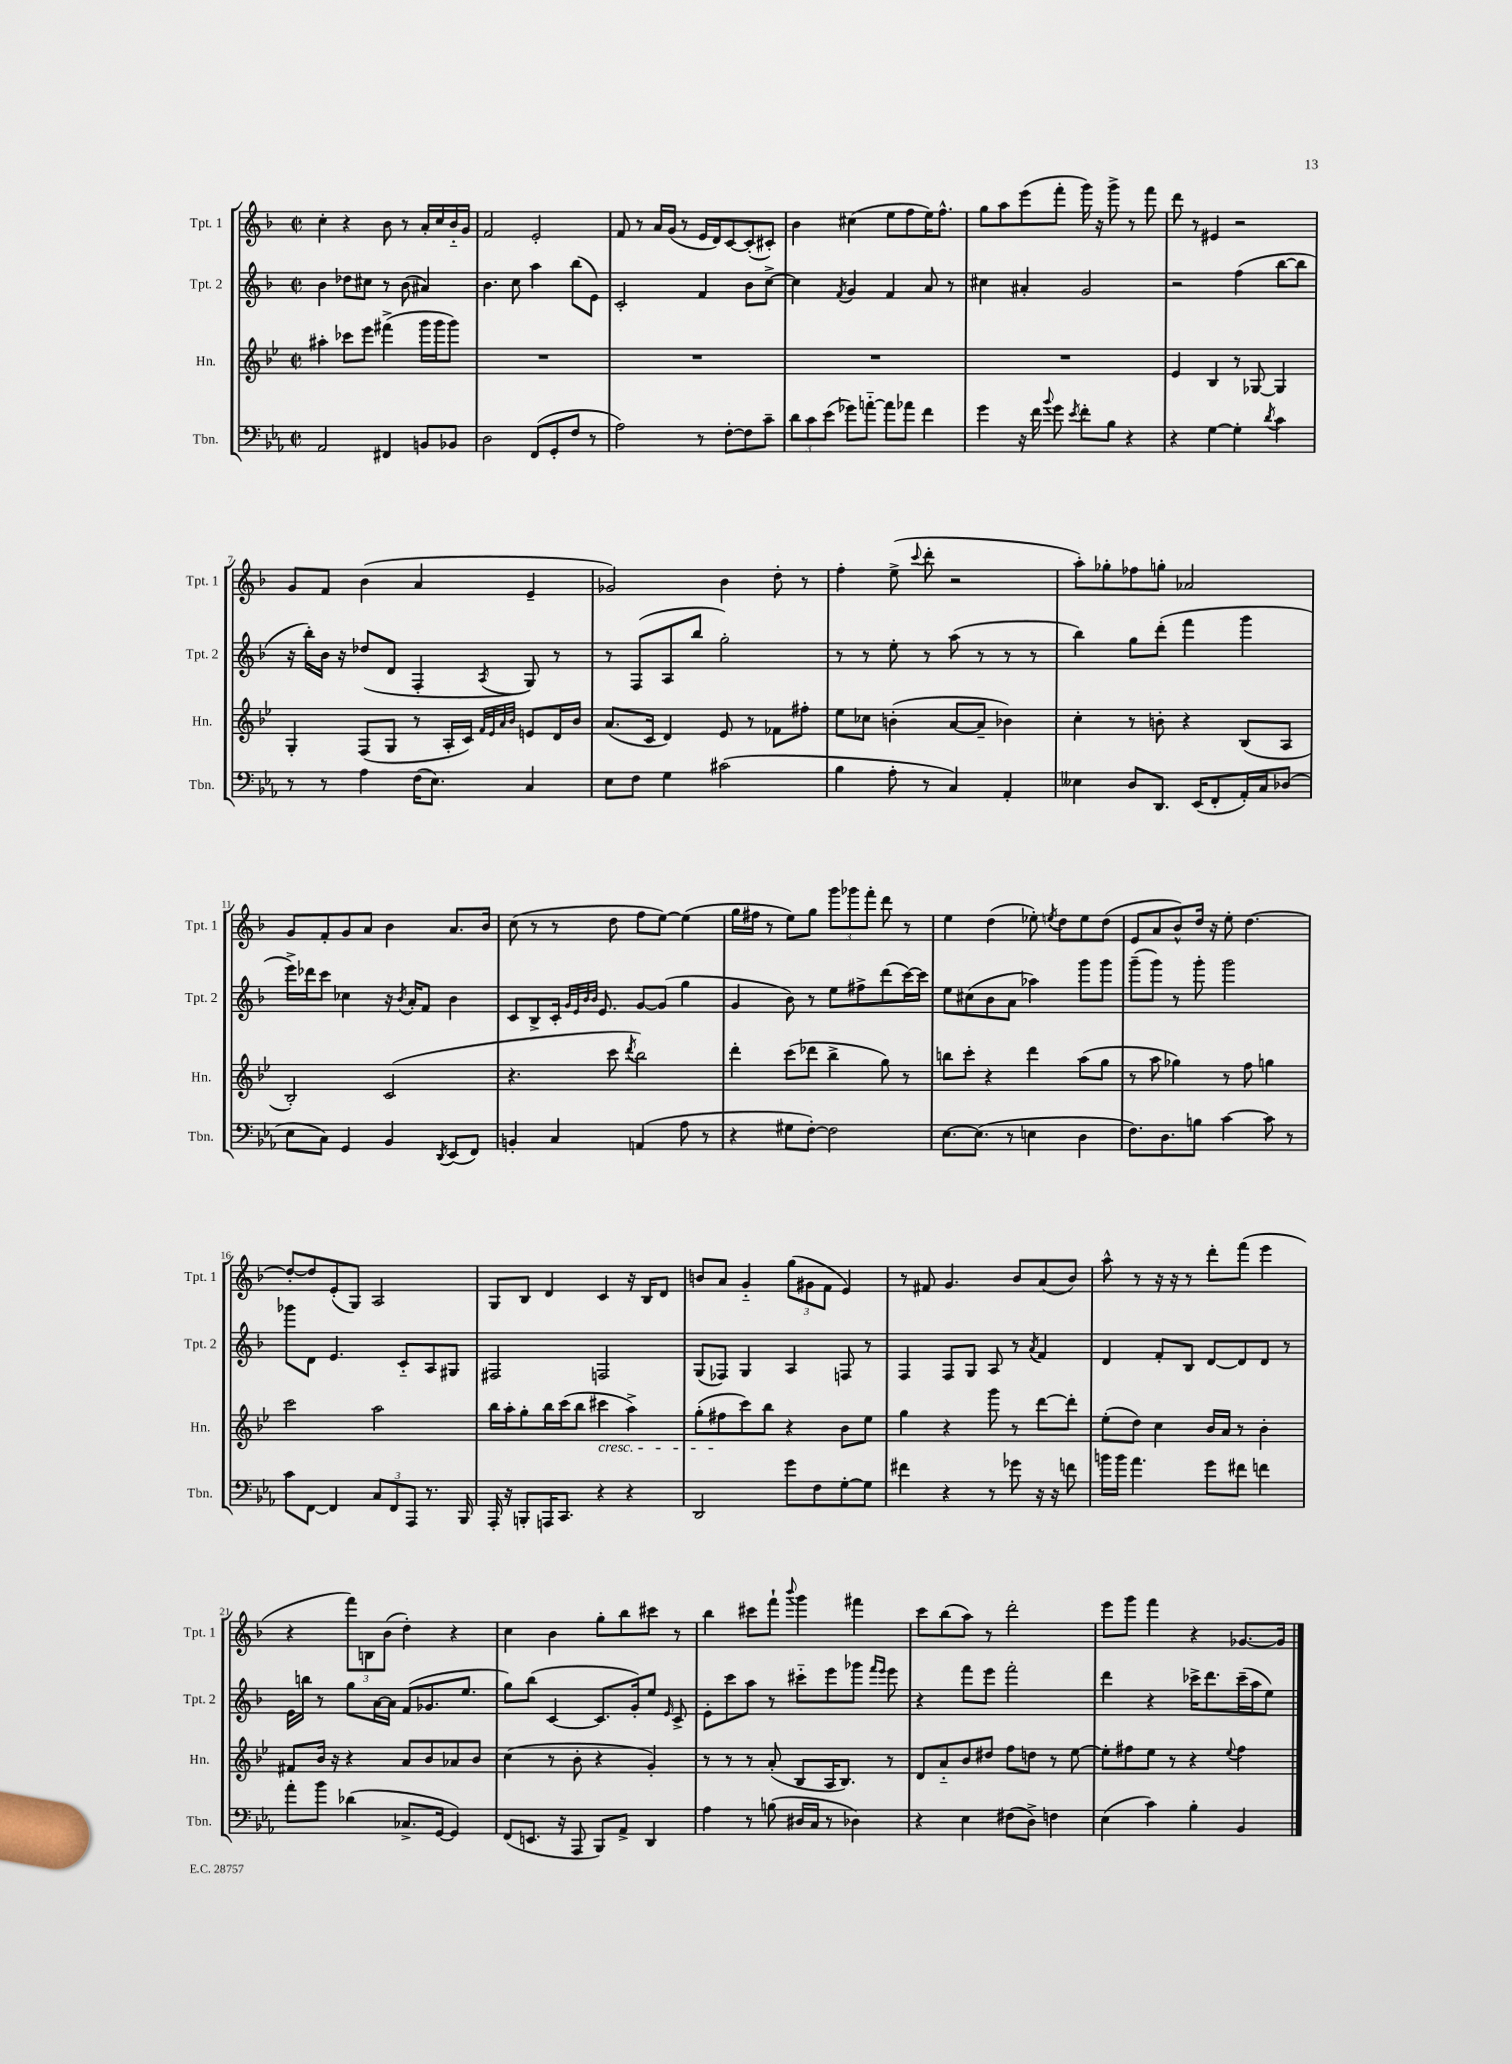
<<
\new StaffGroup <<
\new Staff = "s0" \with { instrumentName = "Tpt. 1" shortInstrumentName = "Tpt. 1" } {
    \clef treble \key f \major \defaultTimeSignature \time 2/2
    \autoBeamOff c''4-. r4 bes'8 r8 a'16[-. c''16 bes'16-_ g'16] |
    f'2 e'2-. |
    f'8 r8 a'16[ g'16]( r8 e'16[ d'16) c'8~ c'8-.( cis'8]-.) |
    bes'4 cis''4( e''8[ f''8 e''16) f''8.]-^ |
    g''8[ a''8 e'''8( f'''8]-. g'''16) r16 g'''8-> r8 f'''8 |
    d'''8 r8 eis'4 r2 |
    g'8[ f'8] bes'4( a'4 e'4-- |
    ges'2) bes'4 d''8-. r8 |
    f''4-. e''8->( \appoggiatura { c'''8 } d'''8-. r2 |
    a''8[-.) ges''8-. fes''8 g''8]-. aes'2 |
    g'8[ f'8-. g'8 a'8] bes'4 a'8.[ bes'16] |
    c''8( r8 r8 d''8 f''8[ e''8]~) e''4( |
    g''16[ fis''16] r8 e''8[) g''8] \tuplet 3/2 { g'''8[ ges'''8 f'''8]-. } d'''8 r8 |
    e''4 d''4( ees''8-.) \acciaccatura { e''8 } d''8[ e''8 d''8]( |
    e'8[ a'8 bes'8-^) d''16] r16 e''8-. d''4.~ |
    d''8[~-. d''8 e'8-.( g8]) a2 |
    g8[ bes8] d'4 c'4 r16 bes16[ d'8] |
    b'8[ a'8] g'4-_ \tuplet 3/2 { g''8[( gis'8 f'8] } e'4) |
    r8 fis'8 g'4. bes'8[ a'8( bes'8]) |
    a''8-^ r8 r16 r16 r8 d'''8[-. f'''8]( e'''4 |
    r4 \tuplet 3/2 { f'''8[) b8 bes'8]( } d''4-.) r4 |
    c''4 bes'4 g''8[-. bes''8 cis'''8] r8 |
    bes''4 cis'''8[ f'''8]-! \appoggiatura { bes'''8 } g'''4 fis'''4 |
    c'''8[ bes''8( a''8]) r8 d'''2-. |
    e'''8[ g'''8] f'''4 r4 ges'8.[~ ges'16] \bar "|." |
}
\new Staff = "s1" \with { instrumentName = "Tpt. 2" shortInstrumentName = "Tpt. 2" } {
    \clef treble \key f \major \defaultTimeSignature \time 2/2
    \autoBeamOff bes'4 des''8[ cis''8] r8 bes'8( ais'4) |
    bes'4. c''8 a''4 bes''8[( e'8]) |
    c'2-. f'4 bes'8[ c''8]~-> |
    c''4 \acciaccatura { f'8 } g'4 f'4 a'8 r8 |
    cis''4 ais'4-. g'2 |
    r2 f''4( bes''8[~ bes''8] |
    r16 bes''16[-.) bes'16] r16 des''8[( d'8] f4-. \acciaccatura { a8 } g8) r8 |
    r8 f8[( a8 bes''8] g''2-.) |
    r8 r8 e''8-. r8 a''8( r8 r8 r8 |
    bes''4) g''8[ d'''8]-.( f'''4 g'''4 |
    e'''16[->) des'''16 c'''8] ces''4 r16 \acciaccatura { bes'8 } a'16[-. f'8] bes'4 |
    c'8[ bes8-> c'16]-. \grace { g'32[ e'32 bes'32 bes'32] } e'8. g'8[~ g'8]( g''4 |
    g'4 bes'8) r8 e''8[ fis''8-> d'''8( c'''16~) c'''16] |
    e''8[ cis''8( bes'8 a'8] aes''4) g'''8[ g'''8] |
    g'''8[--( g'''8]) r8 g'''8-. g'''2 |
    ges'''8[ d'8] e'4. c'8[-_ a8 gis8] |
    fis2 f2 |
    g8[( fes8]) g4 a4 f8 r8 |
    f4 f8[ g8] a8 r8 \acciaccatura { a'8 } f'4 |
    d'4 f'8[-. bes8] d'8[~ d'8 d'8] r8 |
    e'16[ b''16] r8 g''8[ a'16~ a'16] f'8[( ges'8. e''8.] |
    g''8[) bes''8]( c'4~ c'8.[ g'16-.) e''8] \grace { e'16 } c'8-> |
    e'8[-. c'''8 a''8] r8 cis'''8[-_ e'''8 ges'''8] \grace { f'''16[ e'''16] } e'''8 |
    r4 f'''8[ e'''8] f'''2-. |
    d'''4 r4 ces'''16[-> d'''8. ces'''16--( a''16 e''8]) \bar "|." |
}
\new Staff = "s2" \with { instrumentName = "Hn." shortInstrumentName = "Hn." } {
    \clef treble \key bes \major \defaultTimeSignature \time 2/2
    \autoBeamOff ais''4-. ces'''8[ ees'''8] fis'''4->( g'''16[ g'''16 g'''8]) |
    R1 |
    R1 |
    R1 |
    R1 |
    ees'4 bes4 r8 ges8~ ges4 |
    g4-. f8[( g8] r8 a16[-. c'16]) \grace { f'32[ ees'32 a'32 bes'32] } e'8[ d'16 bes'16] |
    a'8.[( c'16] d'4) ees'8 r8 fes'8[ fis''8]-. |
    ees''8[ ces''8] b'4-.( a'8[~ a'8]-- bes'4) |
    c''4-. r8 b'8-. r4 bes8[( a8] |
    bes2-.) c'2( |
    r4. c'''8 \acciaccatura { d'''8 } bes''2) |
    d'''4-. c'''8[( des'''8] bes''4-> g''8) r8 |
    b''8[ c'''8]-. r4 d'''4 a''8[( g''8] |
    r8 a''8 ges''4) r8 f''8 g''4 |
    c'''2 a''2 |
    bes''16[ a''16-. g''8-. bes''16 c'''16( bes''8] cis'''4\cresc a''4->) |
    g''8[-.( fis''8\! c'''8) bes''8] r4 bes'8[ ees''8] |
    g''4 r4 g'''8 r8 d'''8[~ d'''8]-. |
    ees''8[-.( d''8]) c''4 bes'16[ a'16] r8 bes'4-. |
    fis'8[ bes'16] r16 r4 a'8[ bes'8 aes'8 bes'8] |
    c''4( r8 bes'8-. r4 g'4-.) |
    r8 r8 r8 a'8-.( bes8[ a16 bes8.]) r8 |
    d'8[ a'8-_ bes'8 dis''8] f''8[ d''8] r8 ees''8~ |
    ees''8[-. fis''8 ees''8] r8 r4 \appoggiatura { ees''8 } fis''4 \bar "|." |
}
\new Staff = "s3" \with { instrumentName = "Tbn." shortInstrumentName = "Tbn." } {
    \clef bass \key ees \major \defaultTimeSignature \time 2/2
    \autoBeamOff aes,2 fis,4 b,8[ bes,8] |
    d2 f,8[( g,8-. f8] r8 |
    aes2) r8 f8[~-. f8 c'8]-- |
    \tuplet 3/2 { d'8[ c'8 ees'8]( } ges'8[) a'8]~-_ a'8[ aes'8] f'4 |
    g'4 r16 f'16 \appoggiatura { bes'8 } g'8 \acciaccatura { ees'8 } f'8[-. bes8] r4 |
    r4 g4~ g4-. \acciaccatura { d'8 } c'4 |
    r8 r8 aes4 f16[( ees8.]) c4 |
    ees8[ f8] g4 cis'2( |
    bes4 aes8-. r8 c4) aes,4-. |
    eeses4 d8[ d,8.] ees,16[( f,8-. aes,16-.) c16 des8]( |
    ees8[ c8]) g,4 bes,4 \acciaccatura { d,8 } ees,8[( f,8]) |
    b,4-. c4 a,4( aes8 r8 |
    r4 gis8[ f8]~-.) f2 |
    ees8.[~ ees8.]( r8 e4 d4 |
    f8.[) d8. b8] c'4~ c'8 r8 |
    c'8[ f,8]~ f,4 \tuplet 3/2 { c8[ f,8 aes,,8] } r8. bes,,16 |
    aes,,16-. r16 b,,8[-. a,,16 c,8.] r4 r4 |
    d,2 g'8[ f8 g8~-. g8] |
    fis'4 r4 r8 ges'8 r16 r16 f'8 |
    b'16[ b'16] aes'4. g'8[ fis'8] f'4 |
    aes'8[-. bes'8] des'4( ces8.[-> g,16]~ g,4) |
    f,8[( e,8.] r16 aes,,8 bes,,8[) aes,8]-> d,4 |
    aes4 r8 b8( dis16[ c16] r8 des4) |
    r4 ees4 fis8[( d8]->) f4 |
    ees4( c'4) bes4-. bes,4 \bar "|." |
}
>>
>>
